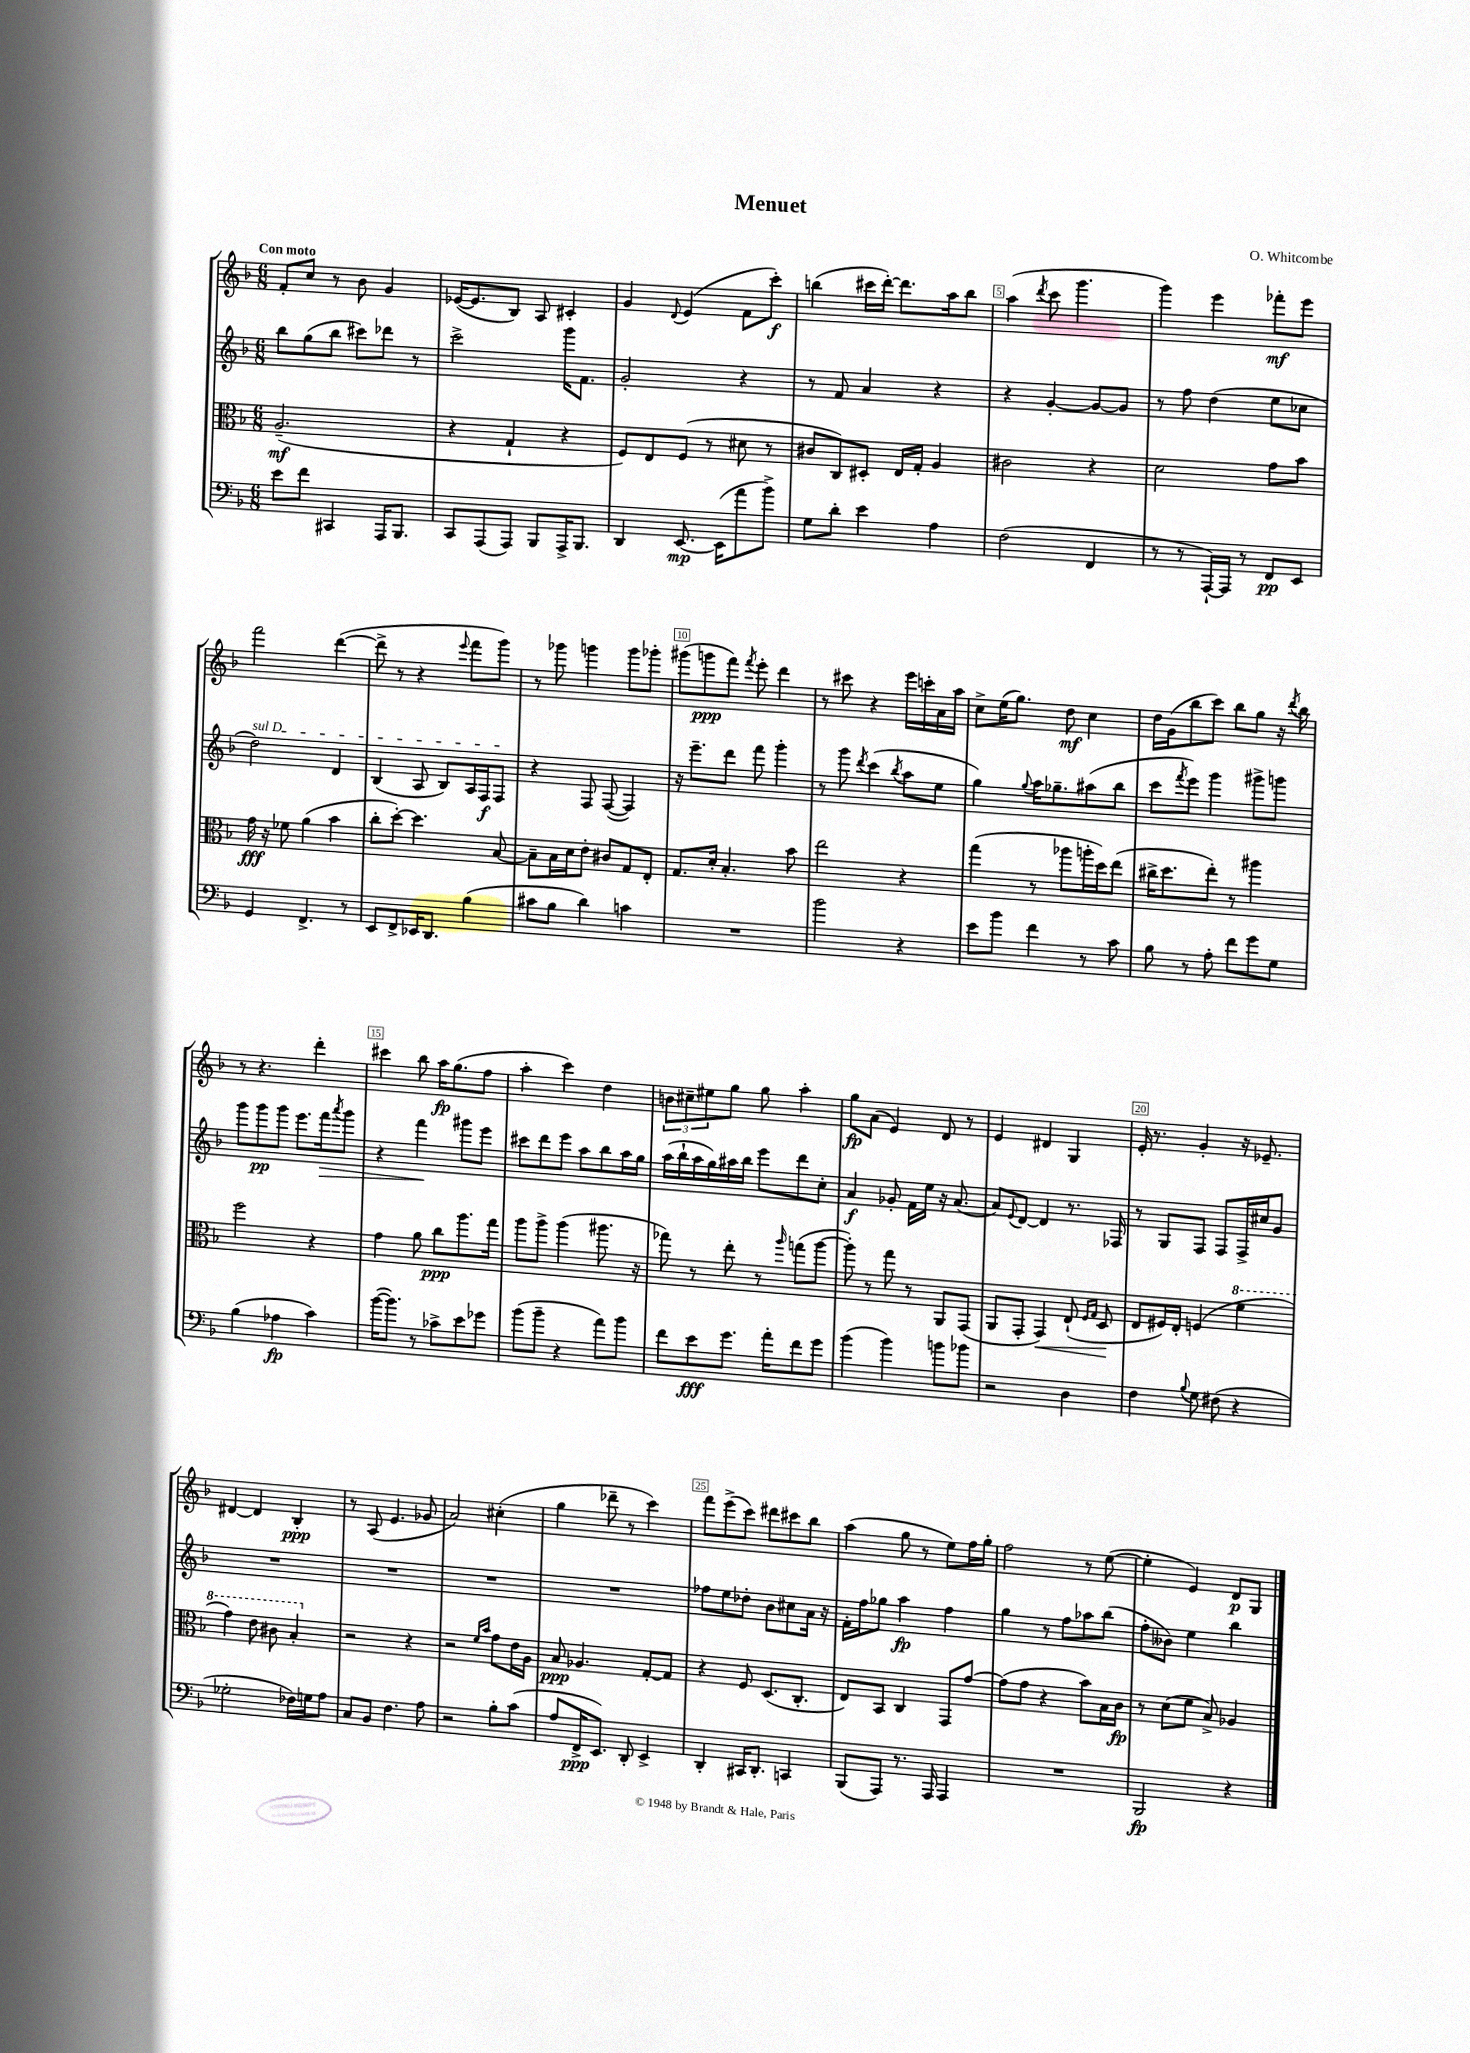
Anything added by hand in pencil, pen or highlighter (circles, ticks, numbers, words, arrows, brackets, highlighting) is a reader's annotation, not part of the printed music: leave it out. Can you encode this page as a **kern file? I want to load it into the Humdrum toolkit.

**kern	**dynam	**kern	**dynam	**kern	**dynam	**kern	**dynam
*part4	*part4	*part3	*part3	*part2	*part2	*part1	*part1
*staff4	*staff4	*staff3	*staff3	*staff2	*staff2	*staff1	*staff1
*clefF4	*	*clefC3	*	*clefG2	*	*clefG2	*
*k[b-]	*	*k[b-]	*	*k[b-]	*	*k[b-]	*
*M6/8	*	*M6/8	*	*M6/8	*	*M6/8	*
=1	=1	=1	=1	=1	=1	=1	=1
!	!	!	!	!	!	!LO:TX:a:B:t=Con moto	!
8e\L	.	(2.A~/	mf	8bb-\L	.	8f'/L	.
8f\J	.	.	.	(8gg\	.	8cc/J	.
4CC#X/	.	.	.	8bb-\J	.	8r	.
.	.	.	.	8ccc#X\L)	.	8b-\	.
16AAA/KL	.	.	.	8ddd-X\J	.	4g/	.
8.BBB-/J	.	.	.	.	.	.	.
.	.	.	.	8r	.	.	.
=2	=2	=2	=2	=2	=2	=2	=2
8CC/L	.	4r	.	2ccc^\	.	([16e-X/KL	.
.	.	.	.	.	.	8.e-/]	.
(8AAA/	.	.	.	.	.	.	.
8AAA/J)	.	4G`/	.	.	.	8B-/J)	.
8BBB-/L	.	.	.	.	.	8A/	.
16AAA^/K	.	4r	.	16ggg\KL	.	4c#X'/	.
8.BBB-/J	.	.	.	8.f\J	.	.	.
=3	=3	=3	=3	=3	=3	=3	=3
4DD/	.	8F/L)	.	2g'/	.	4g/	.
.	.	8E/	.	.	.	.	.
.	.	.	.	.	.	8qqd/	.
[8.EE/	mp	(8F/J	.	.	.	(4e/	.
.	.	8r	.	.	.	.	.
(16EE\KL]	.	.	.	.	.	.	.
8a\	.	8d#X\	.	4r	.	8f\L	.
8b-^\J)	.	8r	.	.	.	8ccc'\J)	f
=4	=4	=4	=4	=4	=4	=4	=4
8G\L	.	8c#X/L	.	8r	.	(4bbn\	.
8d'\J	.	8C/)	.	8f/	.	.	.
4e\	.	8D#X'/J	.	4a/	.	16ccc#X\LL	.
.	.	.	.	.	.	[16ddd'\JJ)	.
.	.	16E/LL	.	.	.	8.ddd\L]	.
.	.	16G'/JJ	.	.	.	.	.
4A\	.	4A/	.	4r	.	.	.
.	.	.	.	.	.	16aa\k	.
.	.	.	.	.	.	8bb\J	.
=5	=5	=5	=5	=5	=5	=5	=5
(2F\	.	2c#X\	.	4r	.	(4aa\	.
.	.	.	.	.	.	8qddd/	.
.	.	.	.	[4g'/	.	8ccc\	.
.	.	.	.	.	.	4.ggg\	.
4FF/	.	4r	.	8g/L_	.	.	.
.	.	.	.	8g/J]	.	.	.
=6	=6	=6	=6	=6	=6	=6	=6
8r	.	2d\	.	8r	.	4ggg\)	.
8r	.	.	.	8ff\	.	.	.
[16AAA`/LL)	.	.	.	(4dd\	.	4eee\	.
16AAA/JJ]	.	.	.	.	.	.	.
8r	.	.	.	.	.	.	.
8FF/L	pp	8g\L	.	8ee\L	.	8fff-X'\L	mf
8EE/J	.	8b-\J	.	8cc-X\J	.	8eee\J	.
!!LO:LB:g=z
=7	=7	=7	=7	=7	=7	=7	=7
!	!	!	!	!LO:TX:a:i:t=sul D	!	!	!
4GG/	.	16g\	fff	2dd\)	.	2fff\	.
.	.	16r	.	.	.	.	.
.	.	8f-X\	.	.	.	.	.
4.FF^/	.	(4a\	.	.	.	.	.
.	.	4b-\	.	4d/	.	([4ddd\	.
8r	.	.	.	.	.	.	.
=8	=8	=8	=8	=8	=8	=8	=8
8EE/L	.	8cc'\L	.	(4B-/	.	8ddd^\]	.
8FF^/	.	[8dd'\J)	.	.	.	8r	.
16EE-X/K	.	4.dd\]	.	8A/	.	4r	.
8.DD/J	.	.	.	.	.	.	.
.	.	.	.	8B-/L)	.	.	.
.	.	.	.	.	.	8qqeee/	.
(4B-\	.	.	.	16A/L	.	8fff\L	.
.	.	.	.	16F/J	f	.	.
.	.	[8B-/	.	8F/J	.	8ggg\J)	.
=9	=9	=9	=9	=9	=9	=9	=9
8c#X\L	.	8B-~\L]	.	4r	.	8r	.
8B-\J	.	16B-\L	.	.	.	8ggg-X\	.
.	.	16d\J	.	.	.	.	.
4d\)	.	8e'\J	.	8F/	.	4gggn\	.
.	.	8c#X/L	.	([8F/	.	.	.
4cn\	.	8G/	.	4F/])	.	8ggg\L	.
.	.	8E'/J	.	.	.	8ggg-X'\J	.
=10	=10	=10	=10	=10	=10	=10	=10
2.r	.	8.G/L	.	16r	.	(8ggg#X\L	.
.	.	.	.	8.eee~\L	.	.	.
.	.	.	.	.	.	8gggn\	ppp
.	.	16d'/Jk	.	.	.	.	.
.	.	4.B-'/	.	8ddd\J	.	8fff\J)	.
.	.	.	.	.	.	8qfff/	.
.	.	.	.	8fff\	.	8eee'\	.
.	.	.	.	4ggg'\	.	4ddd\	.
.	.	8b-\	.	.	.	.	.
=11	=11	=11	=11	=11	=11	=11	=11
2b-\	.	2ee\	.	8r	.	8r	.
.	.	.	.	8ggg\	.	8ccc#X\	.
.	.	.	.	8qddd/	.	.	.
.	.	.	.	(4ccc\	.	4r	.
.	.	.	.	8qbb-/	.	.	.
4r	.	4r	.	8aa\L	.	16eee\LL	.
.	.	.	.	.	.	16cccn'\	.
.	.	.	.	8ee\J	.	16a\	.
.	.	.	.	.	.	16aa\JJ	.
=12	=12	=12	=12	=12	=12	=12	=12
8e\L	.	(4gg\	.	4gg\)	.	8cc^\L	.
8b-\J	.	.	.	.	.	(16ee\K	.
.	.	.	.	.	.	8.gg\J)	.
.	.	.	.	8qqgg/	.	.	.
4f\	.	8r	.	16aa\KL	.	.	.
.	.	.	.	8.gg-X~\	.	.	.
.	.	8aa-X\L	.	.	.	8dd\	mf
8r	.	16aan'\L	.	(8aa#X\	.	4cc\	.
.	.	16dd\J)	.	.	.	.	.
8c\	.	(8ee\J	.	8bb-\J	.	.	.
=13	=13	=13	=13	=13	=13	=13	=13
8B-\	.	16cc#X^\KL	.	8ccc\L	.	16dd\LL	.
.	.	8.dd\	.	.	.	(16g\J	.
.	.	.	.	8qfff/	.	.	.
8r	.	.	.	8eee\J)	.	8bb-\	.
8A'\	.	8ee'\J)	.	4ggg\	.	8ccc\J)	.
8f\L	.	8r	.	.	.	8bb-\L	.
8g\	.	4aa#X\	.	8ggg#X^\L	.	8gg\J	.
8G\J	.	.	.	8gggn\J	.	16r	.
.	.	.	.	.	.	8qddd/	.
.	.	.	.	.	.	16bb-\	.
!!LO:LB:g=z
=14	=14	=14	=14	=14	=14	=14	=14
(4B-\	.	2ff\	.	8ggg\L	.	8r	.
.	.	.	.	8ggg\	pp	4.r	.
4A-X\	fp	.	.	8ggg\J	.	.	.
.	.	.	.	8.eee\L	.	.	.
4c\)	.	4r	.	.	.	4ddd'\	.
!	!	!	!	!	!LO:HP:b	!	!
.	.	.	.	16fff\k	>	.	.
.	.	.	.	8qaaa/	.	.	.
.	.	.	.	8ggg\J	.	.	.
=15	=15	=15	=15	=15	=15	=15	=15
([16b-\KL	.	4g\	.	4r	.	4ccc#X\	.
8.b-\J])	.	.	.	.	.	.	.
8r	.	8a\	.	4fff\	.	8bb-\	.
8c-X^\L	.	8cc\L	ppp	.	.	16aa\KL	fp
.	.	.	.	.	.	(8.gg\	.
8e\	.	8.aa\	.	8ggg#X\L	]	.	.
8g-X\J	.	.	.	8eee\J	.	8ff\J	.
.	.	16gg\Jk	.	.	.	.	.
=16	=16	=16	=16	=16	=16	=16	=16
(8b-\L	.	8aa\L	.	8ccc#X\L	.	4aa'\	.
8b-~\J	.	8aa^\J	.	8ddd\	.	.	.
4r	.	(4aa\	.	8eee\J	.	4ccc\)	.
.	.	.	.	8aa\L	.	.	.
8a\L)	.	8.aa#X\	.	8bb-\	.	4dd\	.
8b-\J	.	.	.	16aa\L	.	.	.
.	.	16r	.	16gg\JJ	.	.	.
=17	=17	=17	=17	=17	=17	=17	=17
8f\L	.	8gg-X\)	.	(16aa\LL	.	12bn\L	.
.	.	.	.	16bb-`\	.	.	.
.	.	.	.	.	.	12cc#X~\	.
8e\	fff	8r	.	16aa\	.	.	.
.	.	.	.	.	.	12ee#X\	.
.	.	.	.	16gg\)	.	.	.
8.g\J	.	8ee'\	.	16aa#X\	.	8gg\J	.
.	.	.	.	16bb-\JJ	.	.	.
.	.	8r	.	8eee\L	.	8gg\	.
16a'\KL	.	.	.	.	.	.	.
.	.	16qqaa/	.	.	.	.	.
8f\	.	(8ggn\L	.	8ddd\	.	4aa'\	.
8g\J	.	[8aa\J	.	8cc'\J	.	.	.
=18	=18	=18	=18	=18	=18	=18	=18
(4b-\	.	8aa'\])	.	4a/	f	8gg\L	fp
.	.	8r	.	.	.	(8a\J	.
4b-\)	.	8gg\	.	8g-X'/	.	4e/)	.
.	.	8r	.	16f\LL	.	.	.
.	.	.	.	16ee\JJ	.	.	.
8bn\L	.	8AA/L	.	16r	.	8d/	.
.	.	.	.	(8.a/	.	.	.
8b-X\J	.	(8GG/J	.	.	.	8r	.
=19	=19	=19	=19	=19	=19	=19	=19
2r	.	8AA/L	.	8a/L)	.	4e/	.
.	.	.	.	8qqe/	.	.	.
.	.	8GG'/J	.	[8d/J	.	.	.
!	!	!	!LO:HP:b	!	!	!	!
.	.	4GG/)	<	4d/]	.	4d#X/	.
4D\	.	(8E`/	.	8.r	.	4G/	.
.	.	16qqF/LL	.	.	.	.	.
.	.	16qqG/JJ	.	.	.	.	.
.	.	8D/	.	.	.	.	.
.	.	.	.	16F-X/	.	.	.
.	.	.	[	.	.	.	.
=20	=20	=20	=20	=20	=20	=20	=20
4F\	.	8E/L	.	8r	.	16e'/	.
.	.	.	.	.	.	8.r	.
.	.	16F#X/L)	.	8G/L	.	.	.
.	.	16E'/JJ	.	.	.	.	.
8qqB-/	.	.	.	.	.	.	.
8G\	.	(4Fn/	.	8F/J	.	4g'/	.
(8F#X\	.	.	.	8F/L	.	.	.
*	*	*8va	*	*	*	*	*
4r	.	4ff\	.	16F^/L	.	16r	.
.	.	.	.	16cc#X/J	.	8.e-X~/	.
.	.	.	.	8g/J	.	.	.
!!LO:LB:g=z
=21	=21	=21	=21	=21	=21	=21	=21
2G-X'\	.	4gg\)	.	2.r	.	[4d#X/	.
.	.	8ee\	.	.	.	4d#/]	.
.	.	8cc#X\	.	.	.	.	.
16F-X\LL)	.	4b-'/	.	.	.	4B-'/	ppp
16Gn\J	.	.	.	.	.	.	.
8A\J	.	.	.	.	.	.	.
=22	=22	=22	=22	=22	=22	=22	=22
*	*	*X8va	*	*	*	*	*
8C/L	.	2r	.	2.r	.	8r	.
8BB-/J	.	.	.	.	.	(8A/	.
4.F\	.	.	.	.	.	4.e/	.
.	.	4r	.	.	.	.	.
8A\	.	.	.	.	.	8g-X/	.
=23	=23	=23	=23	=23	=23	=23	=23
2r	.	2r	.	2.r	.	2a/)	.
.	.	16qqf/LL	.	.	.	.	.
.	.	16qqb-/JJ	.	.	.	.	.
8B-'\L	.	8g\L	.	.	.	(4cc#X'\	.
(8c\J	.	16e\L	.	.	.	.	.
.	.	16A\JJ	.	.	.	.	.
=24	=24	=24	=24	=24	=24	=24	=24
8A/L	.	8B-/	ppp	2.r	.	4gg\	.
16FF^/K	ppp	4.A-X/	.	.	.	.	.
8.EE/J)	.	.	.	.	.	.	.
.	.	.	.	.	.	8ddd-X~\	.
8DD'/	.	.	.	.	.	8r	.
4EE^/	.	[8G'/L	.	.	.	4ccc\)	.
.	.	8G/J]	.	.	.	.	.
=25	=25	=25	=25	=25	=25	=25	=25
4DD'/	.	4r	.	8ff-X\L	.	8fff\L	.
.	.	.	.	8ee\	.	(8eee^\	.
16CC#X/KL	.	8F/	.	8dd-X'\J	.	8ccc\J)	.
8.DD'/J	.	.	.	.	.	.	.
.	.	(8.D/L	.	8b-\L	.	8ddd#X\L	.
4CCn/	.	.	.	8cc#X\	.	8ccc#X\	.
.	.	8.C'/J	.	.	.	.	.
.	.	.	.	16a\Jk	.	8bb-\J	.
.	.	.	.	16r	.	.	.
=26	=26	=26	=26	=26	=26	=26	=26
(8BBB-/L	.	8E/L)	.	16f'\LL	.	(4aa\	.
.	.	.	.	16ff\J	.	.	.
8AAA/J)	.	8BB-/J	.	8gg-X\J	.	.	.
8.r	.	4C/	.	4aa\	fp	8gg\	.
.	.	.	.	.	.	8r	.
16AAA/	.	.	.	.	.	.	.
4AAA/	.	8GG/L	.	4ff\	.	8ee\L)	.
.	.	[8g/J	.	.	.	16ff\L	.
.	.	.	.	.	.	16gg'\JJ	.
=27	=27	=27	=27	=27	=27	=27	=27
2.r	.	(8g\L]	.	4gg\	.	2ff\	.
.	.	8g\J	.	.	.	.	.
.	.	4r	.	8r	.	.	.
.	.	.	.	8ff\L	.	.	.
.	.	8b-\L)	.	8aa-X\	.	8r	.
.	.	16B-\L	.	(8bb-\J	.	([8ee\	.
.	.	16c\JJ	fp	.	.	.	.
=28	=28	=28	=28	=28	=28	=28	=28
2BBB-/	fp	8r	.	8ff'\L	.	4ee'\]	.
.	.	(8d\L	.	8b--X\J)	.	.	.
.	.	8f\J	.	4ee\	.	4e/)	.
.	.	8B-^/)	.	.	.	.	.
4r	.	4A-X/	.	4bb-\	.	8d/L	p
.	.	.	.	.	.	8G/J	.
==	==	==	==	==	==	==	==
*-	*-	*-	*-	*-	*-	*-	*-
